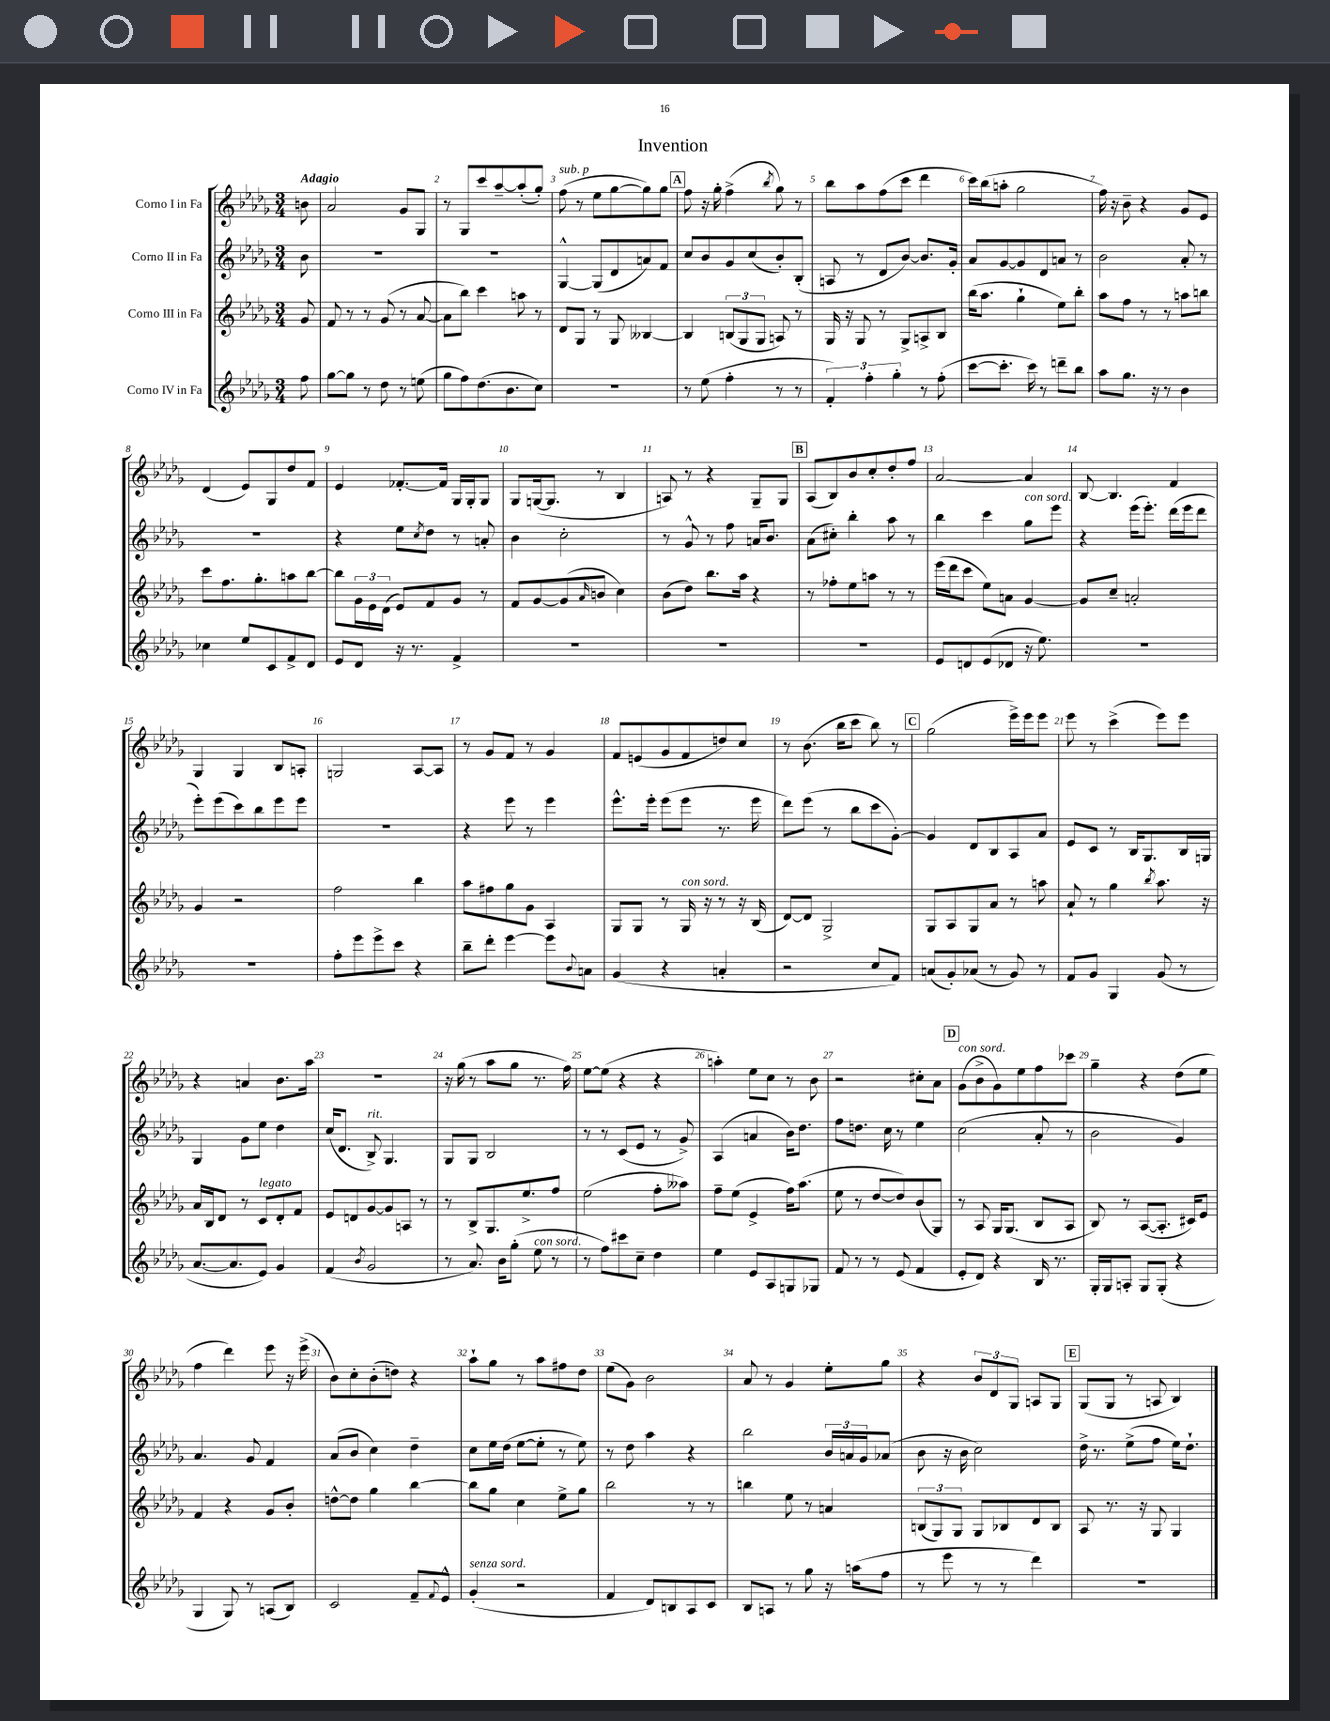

**kern	**kern	**kern	**kern
*part4	*part3	*part2	*part1
*staff4	*staff3	*staff2	*staff1
*I"Corno IV in Fa	*I"Corno III in Fa	*I"Corno II in Fa	*I"Corno I in Fa
*clefG2	*clefG2	*clefG2	*clefG2
*k[b-e-a-d-g-]	*k[b-e-a-d-g-]	*k[b-e-a-d-g-]	*k[b-e-a-d-g-]
*M3/4	*M3/4	*M3/4	*M3/4
=	=	=	=
!	!	!	!LO:TX:a:B:t=Adagio
8ff\	8g-/	8b-\	8bn\
=1	=1	=1	=1
[8gg-\L	8f/	2.r	2a-/
8gg-\J]	8r	.	.
8r	8r	.	.
8dd-\	(8g-/	.	.
8r	8r	.	8g-/L
(8een\	[8a-/	.	8G-/J
=2	=2	=2	=2
8gg-\L	8a-\L]	2.r	8r
8ff\)	8bb-\J)	.	8G-/L
(8.dd-\	4ccc\	.	8ccc/
.	.	.	[8aa-~/
8.b-\	.	.	.
.	8aan\	.	(8aa-'/]
8cc\J)	8r	.	8gg-'/J)
=3	=3	=3	=3
!	!	!	!LO:TX:a:i:t=sub. p
2.r	8d-/L	[4G-^^/	(8ff\
.	8G-/J	.	8r
.	8r	(8G-/L]	8ee-\L
.	8G-/	8d-/	[8gg-\
.	[4B--X/	8an/)	8gg-\])
.	.	8f/J	8gg-\J
!!LO:REH:place=s1:t=A
=4	=4	=4	=4
8r	4B--/]	8cc/L	8ff\
(8ee-\	.	8b-/	16r
.	.	.	16gg-'\
4ff'\	(12Bn/L	8g-/	(4ff^\
.	12G-/	.	.
.	.	(8cc/	.
.	12G-/J	.	.
.	.	.	8qbb-/
8r	8An/)	8b-'/)	8gg-\)
8r	8r	(8B-'/J	8r
=5	=5	=5	=5
6f'/)	16G-/	8An/	8bb-\L
.	16r	.	.
.	8G-/	8r	8aa-\
6ff'\	.	.	.
.	8r	8d-/L	(8ff\
6gg-'\	.	.	.
.	8G-^/L	[8b-/J)	8ccc\J
8r	8An^/	8.b-/L]	4ddd-\
(8ff'\	8B-/J	.	.
.	.	16g-'/Jk	.
=6	=6	=6	=6
[8ccc\L	(16bb-\KL	8a-/L	16ccc\LL)
.	8.aa-\J	.	(16bb-\J
8.ccc'\J]	.	[8g-/	8aan'\J
.	4gg-`\	8g-/]	2gg-\
16ccc\)	.	.	.
8r	.	8d-/	.
8dddn~\L	8ee-\L)	8an/J	.
8bb-\J	8bb-'\J	8r	.
=7	=7	=7	=7
8aa-\L	8aa-\L	2b-\	16ff\)
.	.	.	16r
8.gg-\J	8ff\J	.	8b-~\
.	8r	.	4r
16r	.	.	.
8r	8r	.	.
4b-\	8aan\L	8a-'/	8g-/L
.	8bbn\J	8r	8e-/J
!!LO:LB:g=z
=8	=8	=8	=8
4cc-X\	8ccc\L	2.r	(4d-/
.	8.ff\	.	.
8ee-/L	.	.	8e-/L)
.	8.gg-'\	.	.
8c/	.	.	8G-/
8f^/	8aan\	.	8dd-/
8d-/J	[8bb-\J	.	8f/J
=9	=9	=9	=9
8e-/L	8bb-\L]	4r	4e-/
8d-/J	24g-\L	.	.
.	24e-\	.	.
.	(24d-\JJ	.	.
16r	8e-/L)	8ee-\L	[8.f-X'/L
8.r	.	.	.
.	.	8qcc/	.
.	8f/	8dd-\J	.
.	.	.	16f-/Jk]
4f^/	8g-/J	8r	16G-/LL
.	.	.	16G-'/J
.	8r	8an'/	8G-/J
=10	=10	=10	=10
2.r	8f/L	4b-\	8G-/L
.	[8g-/	.	([16Gn/k
.	.	.	8.G/J]
.	(8g-/]	2cc'\	.
.	16qqa-/	.	.
.	8bn/J	.	8r
.	4cc\)	.	4B-/
=11	=11	=11	=11
2.r	(8b-\L	8r	8An/)
.	8dd-\J)	8g-^^/	8r
.	8.bb-\L	8r	4r
.	.	8ff\	.
.	16aa-\Jk	.	.
.	4r	16an/KL	8G-~/L
.	.	8.b-/J	.
.	.	.	8G-/J
!!LO:REH:place=s1:t=B
=12	=12	=12	=12
2.r	8r	(8a-\L	(8A-/L
.	8ff-X'\L	8cc#X'\J)	8B-/)
.	8ee-\	4bb-'\	8b-/
.	8aan\J	.	8cc'/
.	8r	8aa-\	8dd-'/
.	8r	8r	8ff/J
=13	=13	=13	=13
8e-/L	(16eee-\LL	4bb-\	[2a-/
.	16ddd-\J	.	.
8dn/	8ccc\J	.	.
(8e-/	8ee-\L)	4ccc\	.
8d-X/J	8an\J	.	.
!	!	!LO:TX:a:i:t=con sord.	!
16r	[4g-/	8gg-\L	4a-/]
8.ee-\)	.	.	.
.	.	8eee-\J	.
=14	=14	=14	=14
2.r	8g-/L]	4r	[8B-/
.	8cc~/J	.	4.B-/]
.	2an'/	(16eee-\KL	.
.	.	8.eee-'\J)	.
.	.	(16ddd-\LL	4f/
.	.	16eee-\J	.
.	.	8ddd-\J	.
!!LO:LB:g=z
=15	=15	=15	=15
2.r	4g-/	8eee-'\L)	4G-/
.	.	(8eee-\	.
.	2r	8ccc\)	4G-/
.	.	8bb-\	.
.	.	8eee-\	8B-/L
.	.	8eee-\J	8An'/J
=16	=16	=16	=16
8ff'\L	2ff\	2.r	2Gn/
8eee-\	.	.	.
8eee-^\	.	.	.
8ccc\J	.	.	.
4r	4bb-\	.	[8A-/L
.	.	.	8A-/J]
=17	=17	=17	=17
8bb-~\L	8aa-\L	4r	8r
8ddd-'\J	8ff#X\	.	8g-/L
[4eee-\	8gg-\	8eee-\	8f/J
.	8g-\J	8r	8r
8eee-\L]	4A-/	4eee-\	4g-/
8qqb-/	.	.	.
8an\J	.	.	.
=18	=18	=18	=18
(4g-/	8G-/L	8.eee-^^\L	8f/L
.	8G-/J	.	(8en/
.	.	16eee-'\Jk	.
4r	8r	(8eee-\L	8g-/
!	!LO:TX:a:i:t=con sord.	!	!
.	16G-/	8eee-\J	8f/
.	16r	.	.
4an'/	8r	8.r	8ddn/)
.	16r	.	8cc/J
.	(16B-/	16eee-\	.
=19	=19	=19	=19
2r	[8d-/L)	8ddd-\L)	8r
.	8d-/J]	(8eee-\J	(8.b-\
.	2G-^/	8r	.
.	.	.	16bb-\KL
.	.	8bb-\L	8ccc\J
8cc/L	.	8ccc\	8bb-\)
8f/J)	.	[8g-'\J)	8r
!!LO:REH:place=s1:t=C
=20	=20	=20	=20
(8an/L	8G-/L	4g-/]	(2gg-\
8g-'/)	8A-/	.	.
(8a-X/J	8G-/	8d-/L	.
8r	8a-/J	8B-/	.
8g-/)	8r	8A-/	16eee-^\LL)
.	.	.	16eee-\J
8r	8aan\	8a-/J	8eee-\J
=21	=21	=21	=21
8f/L	8a-`/	8e-/L	8eee-\
8g-/J	8r	8c/J	8r
4G-/	4gg-\	8r	(4ccc^\
.	.	16B-/KL	.
.	.	8.G-/	.
.	8qbb-/	.	.
(8g-/	8.aa-\	.	8eee-\L)
8r	.	16B-/L	8eee-\J
.	16r	16Gn/JJ	.
!!LO:LB:g=z
=22	=22	=22	=22
[8.a-/L	16a-/LL	4G-/	4r
.	16B-/J	.	.
.	8d-/J	.	.
8.a-/]	.	.	.
.	8r	8g-\L	4an/
!	!LO:TX:a:i:t=legato	!	!
8e-/J)	8c/L	8ee-\J	.
4g-/	8d-'/	4dd-\	8.b-\L
.	8f/J	.	.
.	.	.	16aa-\Jk
=23	=23	=23	=23
(4f/	8e-/L	(16cc/KL	2.r
.	.	8.d-/J	.
.	8dn/	.	.
8qb-/	.	.	.
!	!	!LO:TX:a:i:t=rit.	!
2g-/	[8g-/	8B-^/)	.
.	8g-/]	4.G-/	.
.	8An/J	.	.
.	8r	.	.
=24	=24	=24	=24
8r	8r	8G-/L	16r
.	.	.	(16gg-\
8.a-/)	8B-^/L	8G-/J	8r
.	8.G-/	2B-/	8aa-\L
16b-\KL	.	.	.
(8gg-'\J	.	.	8gg-\J
.	8.ee-^/	.	.
!LO:TX:a:i:t=con sord.	!	!	!
8ee-\	.	.	8.r
8r	8ff/J	.	.
.	.	.	16ff\)
=25	=25	=25	=25
8r	(2ee-\	8r	[8ee-\L
8ff\L)	.	8r	(8ee-\J]
8ccc#X\	.	(8c/L	4r
8cc~\J	.	8e-/J	.
4dd-\	8ff'\L	8r	4r
.	8aa--X\J)	8g-^/)	.
=26	=26	=26	=26
4ee-\	8ff~\L	(4A-/	4aan'\)
.	(8ee-\J	.	.
8e-/L	4e-^/	4an/	8ee-\L
8A-/	.	.	8cc\J
8Gn/	16ff\KL)	16b-\KL)	8r
.	(8.aa-\J	8.dd-\J	.
8G-X/J	.	.	8b-\
=27	=27	=27	=27
8f/	8ee-\	8ff\L	2r
8r	8r	8.ddn\J	.
8r	[8dd-/L	.	.
.	.	16cc\	.
(8e-/	8dd-/])	8r	.
4f/	(8b-/	4ee-\	8cc#X'\L
.	8G-/J)	.	8a-\J
!!LO:REH:place=s1:t=D
=28	=28	=28	=28
!	!	!	!LO:TX:a:i:t=con sord.
8e-'/L	8r	(2cc\	(8g-\L
8d-/J)	8A-/	.	8b-^\
4r	16G-/KL	.	8g-\)
.	(8.G-/J	.	.
.	.	.	8ee-\
16B-/	8B-/L	8a-'/	8ff\
8.r	.	.	.
.	8A-/J	8r	8ccc-X\J
=29	=29	=29	=29
16G-'/LL	8B-/)	2b-\	4gg-~\
16G-/J	.	.	.
8An'/J	8r	.	.
8G-/L	([8A-/L	.	4r
(8G-'/J	8.A-'/J]	.	.
4r	.	4g-/)	(8dd-\L
.	16c#X/KL)	.	.
.	8e-/J	.	8ee-\J
!!LO:LB:g=z
=30	=30	=30	=30
4G-/	4f/	4.a-/	4ff\
8G-/)	4r	.	4ddd-\)
8r	.	8g-/	.
(8An/L	8g-/L	4f/	8eee-\
8B-/J)	8b-'/J	.	16r
.	.	.	(16eee-^\
=31	=31	=31	=31
2c/	[8ddn^^\L	(8a-/L	8b-\L)
.	8dd\J]	8b-/J	8cc'\
.	4gg-\	4cc\)	(8b-'\
.	.	.	8ddn\J)
8f~/L	[4bb-\	4dd-~\	4r
8qqf/	.	.	.
8e-^^/J	.	.	.
=32	=32	=32	=32
!LO:TX:a:i:t=senza sord.	!	!	!
(4g-'/	8bb-\L]	8cc\L	8aa-`\L
.	8gg-\J	16ee-\L	8gg-\J
.	.	(16dd-\JJ	.
2r	4cc\	[8ee-\L	8r
.	.	8ee-'\J]	8aa-\L
.	8ee-^\L	8r	8ff#X\
.	8gg-\J	8ee-\)	8dd-\J
=33	=33	=33	=33
4f/	2bb-\	8r	(8ee-\L
.	.	8dd-\	8g-\J)
8d-/L)	.	4aa-\	2b-\
8Bn/	.	.	.
8A-/	8r	4r	.
8c/J	8r	.	.
=34	=34	=34	=34
8B-/L	4bbn\	2bb-\	8a-/
8An/J	.	.	8r
8r	8ee-\	.	4g-/
8gg-\	8r	.	.
16r	4an/	24b-/LL	8ee-'\L
.	.	24an/	.
(16aan\KL	.	.	.
.	.	24g-/J	.
8ff\J	.	(8a-X/J	8gg-\J
=35	=35	=35	=35
8r	(12Bn/L	8b-\	4r
.	12G-/)	.	.
8eee-\	.	16r	.
.	12G-/J	.	.
.	.	16b-\	.
8r	8G-/L	2cc\)	12b-/L
.	.	.	12d-/
8r	8B-X/	.	.
.	.	.	12G-/J
4ddd-\)	8d-/	.	8An/L
.	8B-/J	.	8G-/J
!!LO:REH:place=s1:t=E
=36	=36	=36	=36
2.r	8A-/	16dd-^\	(8G-/L
.	.	8.r	.
.	8.r	.	8G-/J
.	.	(8ee-^\L	8r
.	16r	.	.
.	8G-/	8ff\J	8An/
.	4G-/	16ee-\KL)	4B-/)
.	.	8.dd-`\J	.
==	==	==	==
*-	*-	*-	*-
